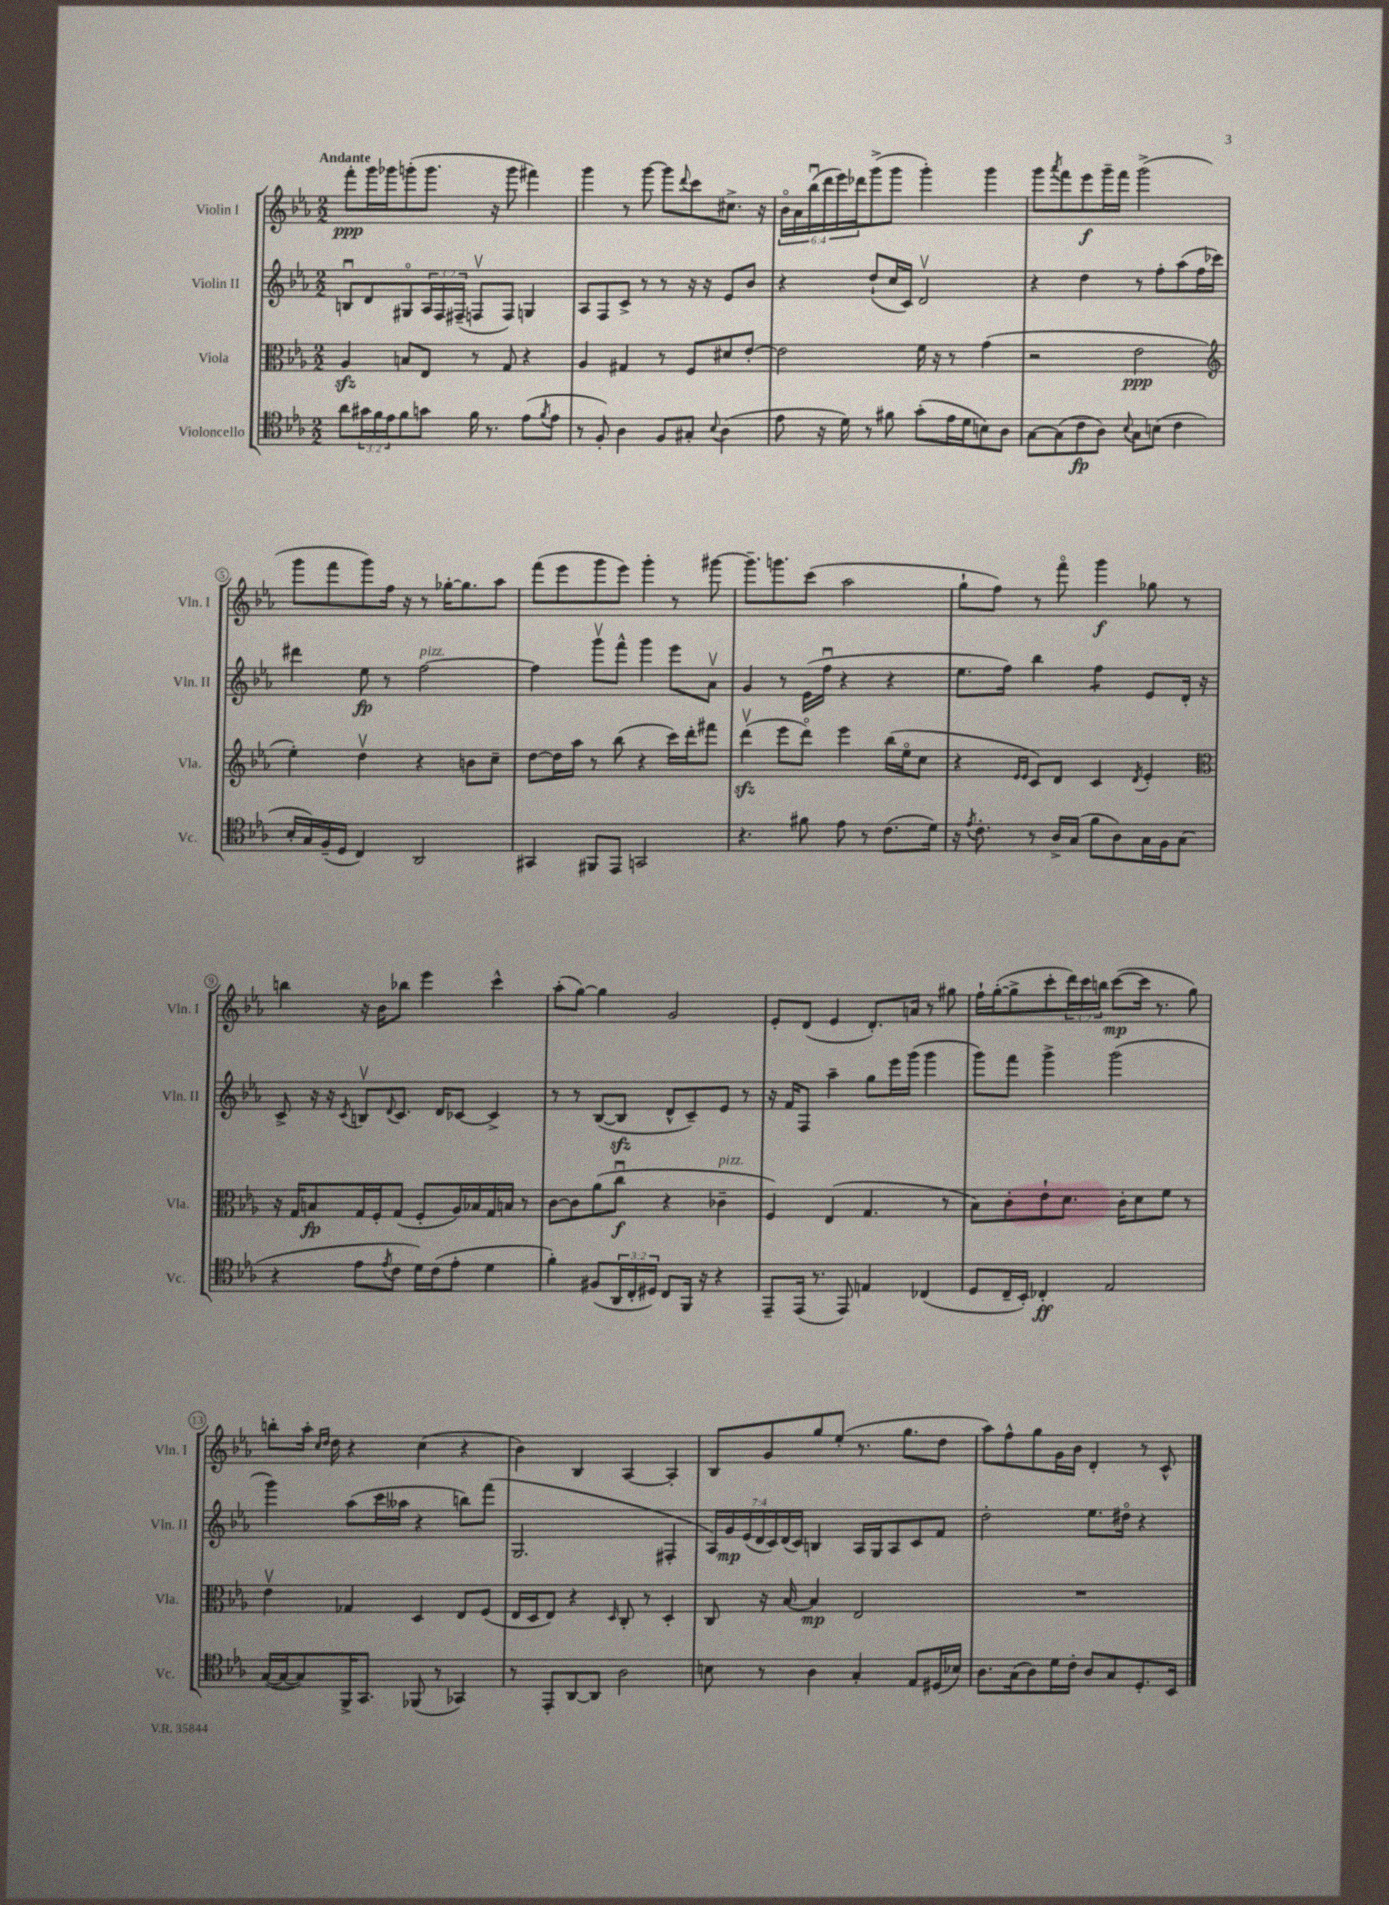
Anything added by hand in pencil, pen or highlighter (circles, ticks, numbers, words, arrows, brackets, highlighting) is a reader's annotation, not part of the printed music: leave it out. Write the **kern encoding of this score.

**kern	**kern	**kern	**kern
*staff4	*staff3	*staff2	*staff1
*clefC4	*clefC3	*clefG2	*clefG2
*k[b-e-a-]	*k[b-e-a-]	*k[b-e-a-]	*k[b-e-a-]
*M2/2	*M2/2	*M2/2	*M2/2
8a-\L	4A-/	8Bu/L	8fff'\L
24g#\L	.	8d/	16ggg\L
24f\	.	.	.
.	.	.	16ggg-\J
24e-\J	.	.	.
8f\	8B/L	8G#o/	(8ggg'\
8g\J	8E-/J	24A-/L	8.ggg\J
.	.	24F/	.
.	.	(24F#~/JJ	.
16f\	8r	8Fv/L	.
8.r	.	.	16r
.	8G/	8F/J)	8ggg\
(8e-\L	4r	4G/	4fff#\)
8qf/	.	.	.
8e-\J	.	.	.
=	=	=	=
8r	4A-/	8A-/L	4ggg\
8F'/)	.	8F/	.
4A-\	4G#/	8c^/J	8r
.	.	8r	[8ggg\
8F/L	8r	8r	8ggg\]L
.	.	.	8qqddd/
8G#'/J	8F/L	16r	8ccc\
.	.	16r	.
8qqB-/	.	.	.
(4A-\	8d#/	8e-/L	8.cc#^\J
.	[8e-'/J	8b-/J	.
.	.	.	16r
=	=	=	=
8e-\	2e-\]	4r	24b-o\LL
.	.	.	24a-\
.	.	.	(24bb-u\
16r	.	.	24ddd\
.	.	.	24eee-\)
16d\)	.	.	.
.	.	.	24ddd-\J
8r	.	(8dd`/L	(8ggg^\
8f#\	.	16cc/L	8ggg\J
.	.	16c/JJ)	.
(8g'\L	16f\	2dv/	4ggg'\)
.	16r	.	.
16e-\L	8r	.	.
16d\J	.	.	.
8B\)	(4g\	.	4ggg\
8A-\J	.	.	.
=	=	=	=
[8G\L	2r	4r	8ggg\L
.	.	.	8qaaa-/
(8G\]	.	.	8fff\
8c\	.	4dd\	8eee-\
8A-\J)	.	.	16ggg~\L
.	.	.	16fff\JJ
8qqB-/	.	.	.
8G\L	2e-\	8r	(2ggg^\
(8B\J	.	8ff'\L	.
4c\	.	(8aa-\	.
.	.	16ff\L	.
.	.	16ccc-\JJ)	.
=	=	=	=
*	*clefG2	*	*
16B-'/LL	4ee-'\)	4ddd#\	8ggg\L
16G/)	.	.	.
(16F~/	.	.	8fff\
16D/JJ	.	.	.
4C/)	4ddv\	8ee-\	8ggg\)
.	.	8r	16ff\Jk
.	.	.	16r
2AA-/	4r	[2ff\	8r
.	.	.	[16gg-'\LK
.	.	.	8.gg-\]
.	8b\L	.	.
.	8cc~\J	.	8aa-\J
=	=	=	=
4GG#/	[8dd\L	4ff\]	(8fff\L
.	16dd\]L	.	8eee-\
.	16aa-\JJ	.	.
8FF#/L	8r	8gggv\L	8ggg\
8EE-/J	(8bb-\	8fff^^\J	8eee-\J)
2GG/	4r	4ggg\	4ggg'\
.	16ccc\LL)	8eee-\L	8r
.	16ddd'\J	.	.
.	8fff#\J	8a-v\J	[8ggg#\
=	=	=	=
4.r	(4dddv\	4g/	8.ggg#~\]L
.	.	.	8.ggg\
.	8eee-\L	8r	.
8f#\	8dddo\J)	(16e-\LL	(8ccc\J
.	.	16ffu\JJ	.
8e-\	4eee-\	4r	2aa-\
8r	.	.	.
(8.c\L	(16bb-\LL	4r	.
.	16ee-o\J	.	.
.	8cc\J	.	.
16d\Jk)	.	.	.
=	=	=	=
16r	4r	8.ee-\L	8gg`\L
8qe-/	.	.	.
8.c'\	.	.	.
.	.	.	8ff\J)
.	.	16ff\Jk)	.
.	16qqe-/LL	.	.
.	16qqe-/JJ	.	.
8r	8c/L)	4bb-\	8r
16A-^/LL	8d/J	.	8fffo\
(16G/JJ	.	.	.
8f\L	4c/	4ff\	4ggg\
8A-\)	.	.	.
.	8qd/	.	.
16G\L	4e-'/	8e-/L	8gg-\
16F\J	.	.	.
(8G\J	.	16d'/Jk	8r
.	.	16r	.
=	=	=	=
*	*clefC3	*	*
4r	16r	8c^/	4bb\
.	16G/LK	.	.
.	8B/	16r	.
.	.	16r	.
.	.	8qc/	.
8e-\L	16G/L	8Bv/L	16r
.	16F'/J	.	16b-\LK
8qe-/	.	8qqd/	.
8c\J	(8G/J	8.c/J	8bb-\J
16d\LL)	8F'/L	.	4eee-\
(16c\J	.	16d/LK	.
8e-'\J	16A-/L)	[8c-/J	.
.	16B-/	.	.
4d\	16G/	4c-^/]	4ccc^^\
.	16B/JJ	.	.
.	8r	.	.
=	=	=	=
4f'\)	[8c\L	8r	(8aa-'\L
.	8c\]	8r	[8gg\J)
(8F#/L	(8a-\	([8B-/L	4gg\]
24AA-/L	8ccu\J	8B-/]J	.
24C'/	.	.	.
24D#/JJ)	.	.	.
8C/L	4r	8d^^/L	2g/
16FF/Jk	.	8c~/)	.
16r	.	.	.
4r	4c-~\	8e-/J	.
.	.	8r	.
=	=	=	=
8EE-~/L	4F/)	16r	8e-'/L
.	.	16f/LK	.
(16EE-/Jk	.	8F/J	(8d/J
8.r	.	.	.
.	(4E-/	4aa-~\	4e-/
8EE-/)	.	.	.
4E/	4.G/	8gg\L	8.d'/L)
.	.	16eee-\L	.
.	.	(16ggg\JJ	16a/Jk
(4C-/	.	4ggg\	8r
.	8r	.	8gg#\
=	=	=	=
8D/L	8B-\L)	8ggg\L)	16ff`\LL
.	.	.	([16gg'\J
16C~/L	8c'\	8fff\J	8gg^\]
16BB-'/JJ)	.	.	.
4C-'/	8e-`\	4ggg^\	8ccc'\
.	8.d\J	.	24ddd\L)
.	.	.	24ccc\
.	.	.	24bb\JJ
2E-/	.	(2ggg\	([8ccc\L
.	16c'\LK	.	.
.	8d\	.	16ccc\]Jk
.	.	.	8.r
.	8f\J	.	.
.	8r	.	8gg\)
=	=	=	=
([16G/LL	4e-v\	4ggg\)	8bb'\L
16G/_J	.	.	.
8G/])	.	.	16aa-'\Jk
.	.	.	16qqcc/LL
.	.	.	16qqdd/JJ
.	.	.	16dd\
16FF^/K	4G-/	(8aa-\L	4r
8.GG/J	.	.	.
.	.	16ccc\L	.
.	.	16aa--\JJ	.
(8FF-/	4D/	4r	(4cc\
8r	.	.	.
4GG-/)	8E-/L	8bb\L)	4r
.	(8F/J	(8fff\J	.
=	=	=	=
8r	16E-/LL	2.G/	4b-\)
.	16D/J	.	.
8EE-'/L	8E-/J)	.	.
[8AA-/	4r	.	4B-/
8AA-/]J	.	.	.
.	16qqD/	.	.
2A-\	8C'/	.	[4A-/
.	8r	.	.
.	4D'/	4F#'/	4A-'/]
=	=	=	=
8B\	8C/	28A-/LL)	8B-/L
.	.	28g/	.
.	.	(28e-/	.
.	.	28d/	.
8r	16r	.	8g/
.	.	28c/)	.
.	.	(28d/	.
.	[16B-/	.	.
.	.	28c/JJ)	.
4A-\	4B-/]	4B/	8gg/
.	.	.	(8ee-'/J
4G'/	2E-/	16A-/LL	8.r
.	.	16G/J	.
.	.	8A-/	.
.	.	.	8.gg\L
8E-/L	.	8c/	.
(16D#/L	.	8f/J	8dd\J
16B-/JJ)	.	.	.
=	=	=	=
8.A-\L	1r	2dd'\	8aa-\L)
.	.	.	8ff^^\
(16G\k	.	.	.
8A-\)	.	.	8gg\
16d\L	.	.	16g\L
16c'\JJ	.	.	16b-\JJ
8A-/L	.	8.ee-\L	4d'/
8G/	.	.	.
.	.	16dd#o\Jk	.
8.D'/	.	4r	8r
.	.	.	8c^^/
16BB-/Jk	.	.	.
==	==	==	==
*-	*-	*-	*-
